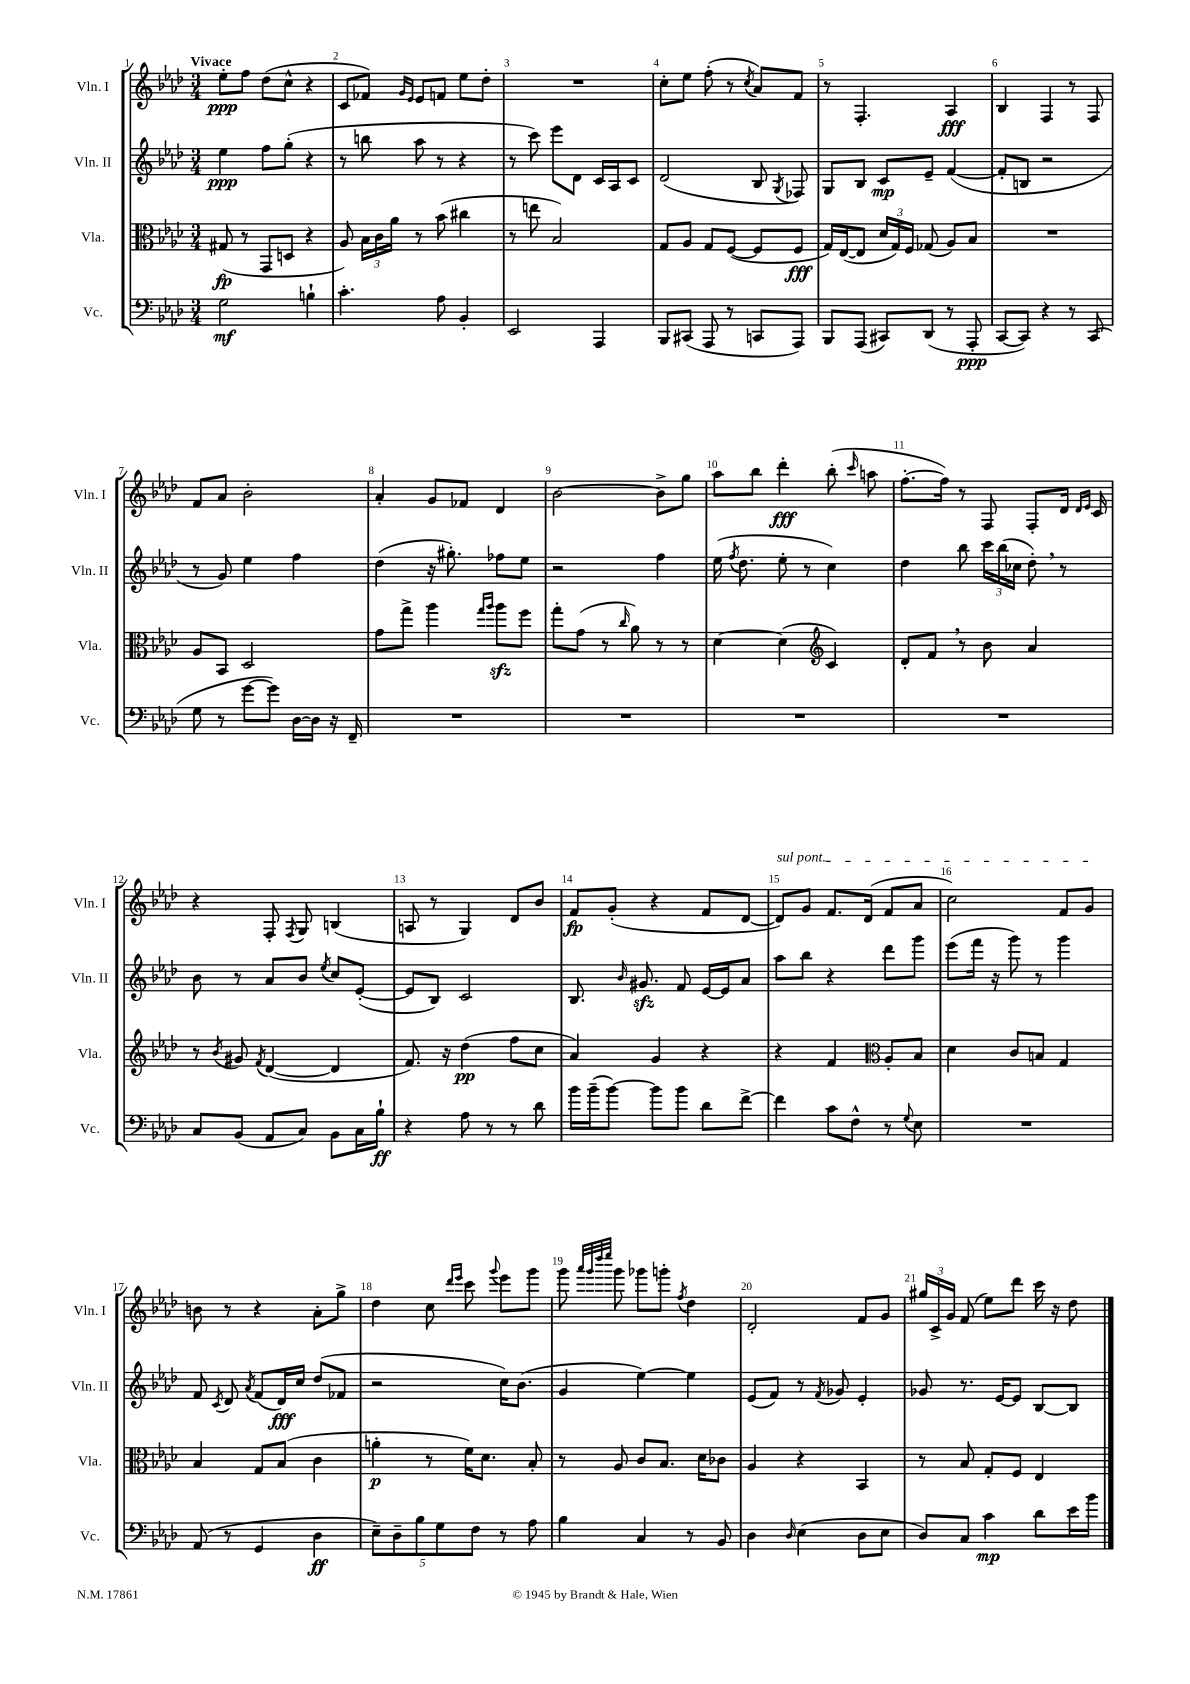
<<
\new StaffGroup <<
\new Staff = "s0" \with { instrumentName = "Vln. I" shortInstrumentName = "Vln. I" } {
    \clef treble \key aes \major \numericTimeSignature \time 3/4 \tempo "Vivace"
    \autoBeamOff ees''8[-.\ppp f''8] des''8[( c''8]-^ r4 |
    c'8[ fes'8]) \grace { g'16[ ees'16] } ees'8[ f'8] ees''8[ des''8]-. |
    R2. |
    c''8[-. ees''8] f''8-.( r8 \acciaccatura { c''8 } aes'8[) f'8] |
    r8 f4.-. aes4\fff |
    bes4 f4 r8 f8 |
    f'8[ aes'8] bes'2-. |
    aes'4-. g'8[ fes'8] des'4 |
    bes'2~ bes'8[-> g''8] |
    aes''8[ bes''8] des'''4-.\fff bes''8-.( \grace { c'''16 } a''8 |
    f''8.[~-. f''16]) r8 f8 f8[-. des'16] \grace { des'16[ ees'16] } c'16 |
    r4 f8-. \acciaccatura { f8 } g8 b4( |
    a8 r8 g4) des'8[ bes'8] |
    f'8[\fp g'8]-.( r4 f'8[ des'8]~ |
    \once \override TextSpanner.bound-details.left.text = \markup { \italic "sul pont." } des'8[\startTextSpan) g'8] f'8.[ des'16]( f'8[ aes'8] |
    c''2) f'8[ g'8]\stopTextSpan |
    b'8 r8 r4 aes'8[-. g''8]-> |
    des''4 c''8 \grace { des'''16[ ees'''16] } c'''8 \appoggiatura { g'''8 } ees'''8[ g'''8] |
    g'''8 \grace { aes'''32[ g'''32 des''''32 ees''''32] } g'''8 ges'''8[ g'''8]-. \acciaccatura { f''8 } des''4 |
    des'2-. f'8[ g'8] |
    \tuplet 3/2 { gis''16[ c'16-> g'16] } f'8( ees''8[) des'''8] c'''16 r16 des''8 \bar "|." |
}
\new Staff = "s1" \with { instrumentName = "Vln. II" shortInstrumentName = "Vln. II" } {
    \clef treble \key aes \major \numericTimeSignature \time 3/4
    \autoBeamOff ees''4\ppp f''8[ g''8]-.( r4 |
    r8 b''8 aes''8 r8 r4 |
    r8 c'''8) ees'''8[ des'8] c'16[ aes16 c'8] |
    des'2( bes8 \acciaccatura { g8 } fes8) |
    g8[ bes8] c'8[\mp ees'8]-- f'4~( |
    f'8[-. b8] r2 |
    r8 g'8) ees''4 f''4 |
    des''4( r16 gis''8.-.) fes''8[ ees''8] |
    r2 f''4 |
    ees''16( \acciaccatura { f''8 } des''8. ees''8-. r8 c''4) |
    des''4 bes''8 \tuplet 3/2 { c'''16[ bes''16( ces''16] } des''8-.) \breathe r8 |
    bes'8 r8 aes'8[ bes'8] \acciaccatura { ees''8 } c''8[ ees'8]~-.( |
    ees'8[ bes8]) c'2 |
    bes8. \grace { bes'16 } gis'8.\sfz f'8 ees'16[~ ees'16 aes'8] |
    aes''8[ bes''8] r4 des'''8[ g'''8] |
    ees'''8[( f'''16] r16 g'''8) r8 g'''4 |
    f'8 \acciaccatura { c'8 } des'8 \acciaccatura { aes'8 } f'8[( des'16\fff) c''16] des''8[( fes'8] |
    r2 c''16[) bes'8.]( |
    g'4 ees''4~) ees''4 |
    ees'8[( f'8]) r8 \acciaccatura { f'8 } ges'8 ees'4-. |
    ges'8 r8. ees'16[~ ees'8] bes8[~ bes8] \bar "|." |
}
\new Staff = "s2" \with { instrumentName = "Vla." shortInstrumentName = "Vla." } {
    \clef alto \key aes \major \numericTimeSignature \time 3/4
    \autoBeamOff gis8\fp( r8 g,8[ d8] r4 |
    aes8) \tuplet 3/2 { bes16[ c'16 aes'16] } r8 bes'8( cis''4 |
    r8 e''8 bes2) |
    g8[ aes8] g8[ f8]~( f8[ f8]\fff |
    g16[) ees16~( ees8] \tuplet 3/2 { des'16[ g16) f16] } ges8( aes8[) bes8] |
    R2. |
    aes8[ bes,8] des2 |
    g'8[ g''8]-> aes''4 \grace { g''16[ aes''16] } aes''8[\sfz f''8] |
    g''8[-. g'8]( r8 \grace { c''16 } aes'8) r8 r8 |
    des'4~ des'4( \clef treble c'4) |
    des'8[-. f'8] \breathe r8 bes'8 aes'4 |
    r8 \acciaccatura { bes'8 } gis'8 \acciaccatura { f'8 } des'4~( des'4 |
    f'8.) r16 des''4\pp( f''8[ c''8] |
    aes'4) g'4 r4 |
    r4 f'4 \clef alto aes8[-. bes8] |
    des'4 c'8[ b8] g4 |
    bes4 g8[ bes8]( c'4 |
    a'4-.\p r8 f'16[) des'8.] bes8-. |
    r8 aes8 c'8[ bes8.] des'16[ ces'8] |
    aes4 r4 bes,4 |
    r8 bes8 g8[-. f8] ees4 \bar "|." |
}
\new Staff = "s3" \with { instrumentName = "Vc." shortInstrumentName = "Vc." } {
    \clef bass \key aes \major \numericTimeSignature \time 3/4
    \autoBeamOff g2\mf b4-! |
    c'4.-. aes8 bes,4-. |
    ees,2 aes,,4 |
    bes,,8[ cis,8]( aes,,8 r8 c,8[ aes,,8]) |
    bes,,8[ aes,,8]( cis,8[) des,8]( r8 aes,,8-.\ppp |
    c,8[~ c,8]) r4 r8 c,8( |
    g8 r8 g'8[~ g'8]) des16[~ des16] r16 f,16-- |
    R2. |
    R2. |
    R2. |
    R2. |
    c8[ bes,8]( aes,8[ c8]) bes,8[ c16 bes16]-!\ff |
    r4 aes8 r8 r8 des'8 |
    bes'16[ bes'16--( bes'8]~) bes'8[ bes'8] des'8[ f'8]~-> |
    f'4 c'8[ f8]-^ r8 \appoggiatura { g8 } ees8 |
    R2. |
    aes,8( r8 g,4 des4\ff |
    \tuplet 5/4 { ees8[--) des8-- bes8 g8 f8] } r8 aes8 |
    bes4 c4 r8 bes,8 |
    des4 \grace { des16 } ees4( des8[ ees8] |
    des8[) c8] c'4\mp des'8[ ees'16 bes'16] \bar "|." |
}
>>
>>
\layout { \context { \Score \override BarNumber.break-visibility = ##(#f #t #t) barNumberVisibility = #all-bar-numbers-visible } }
